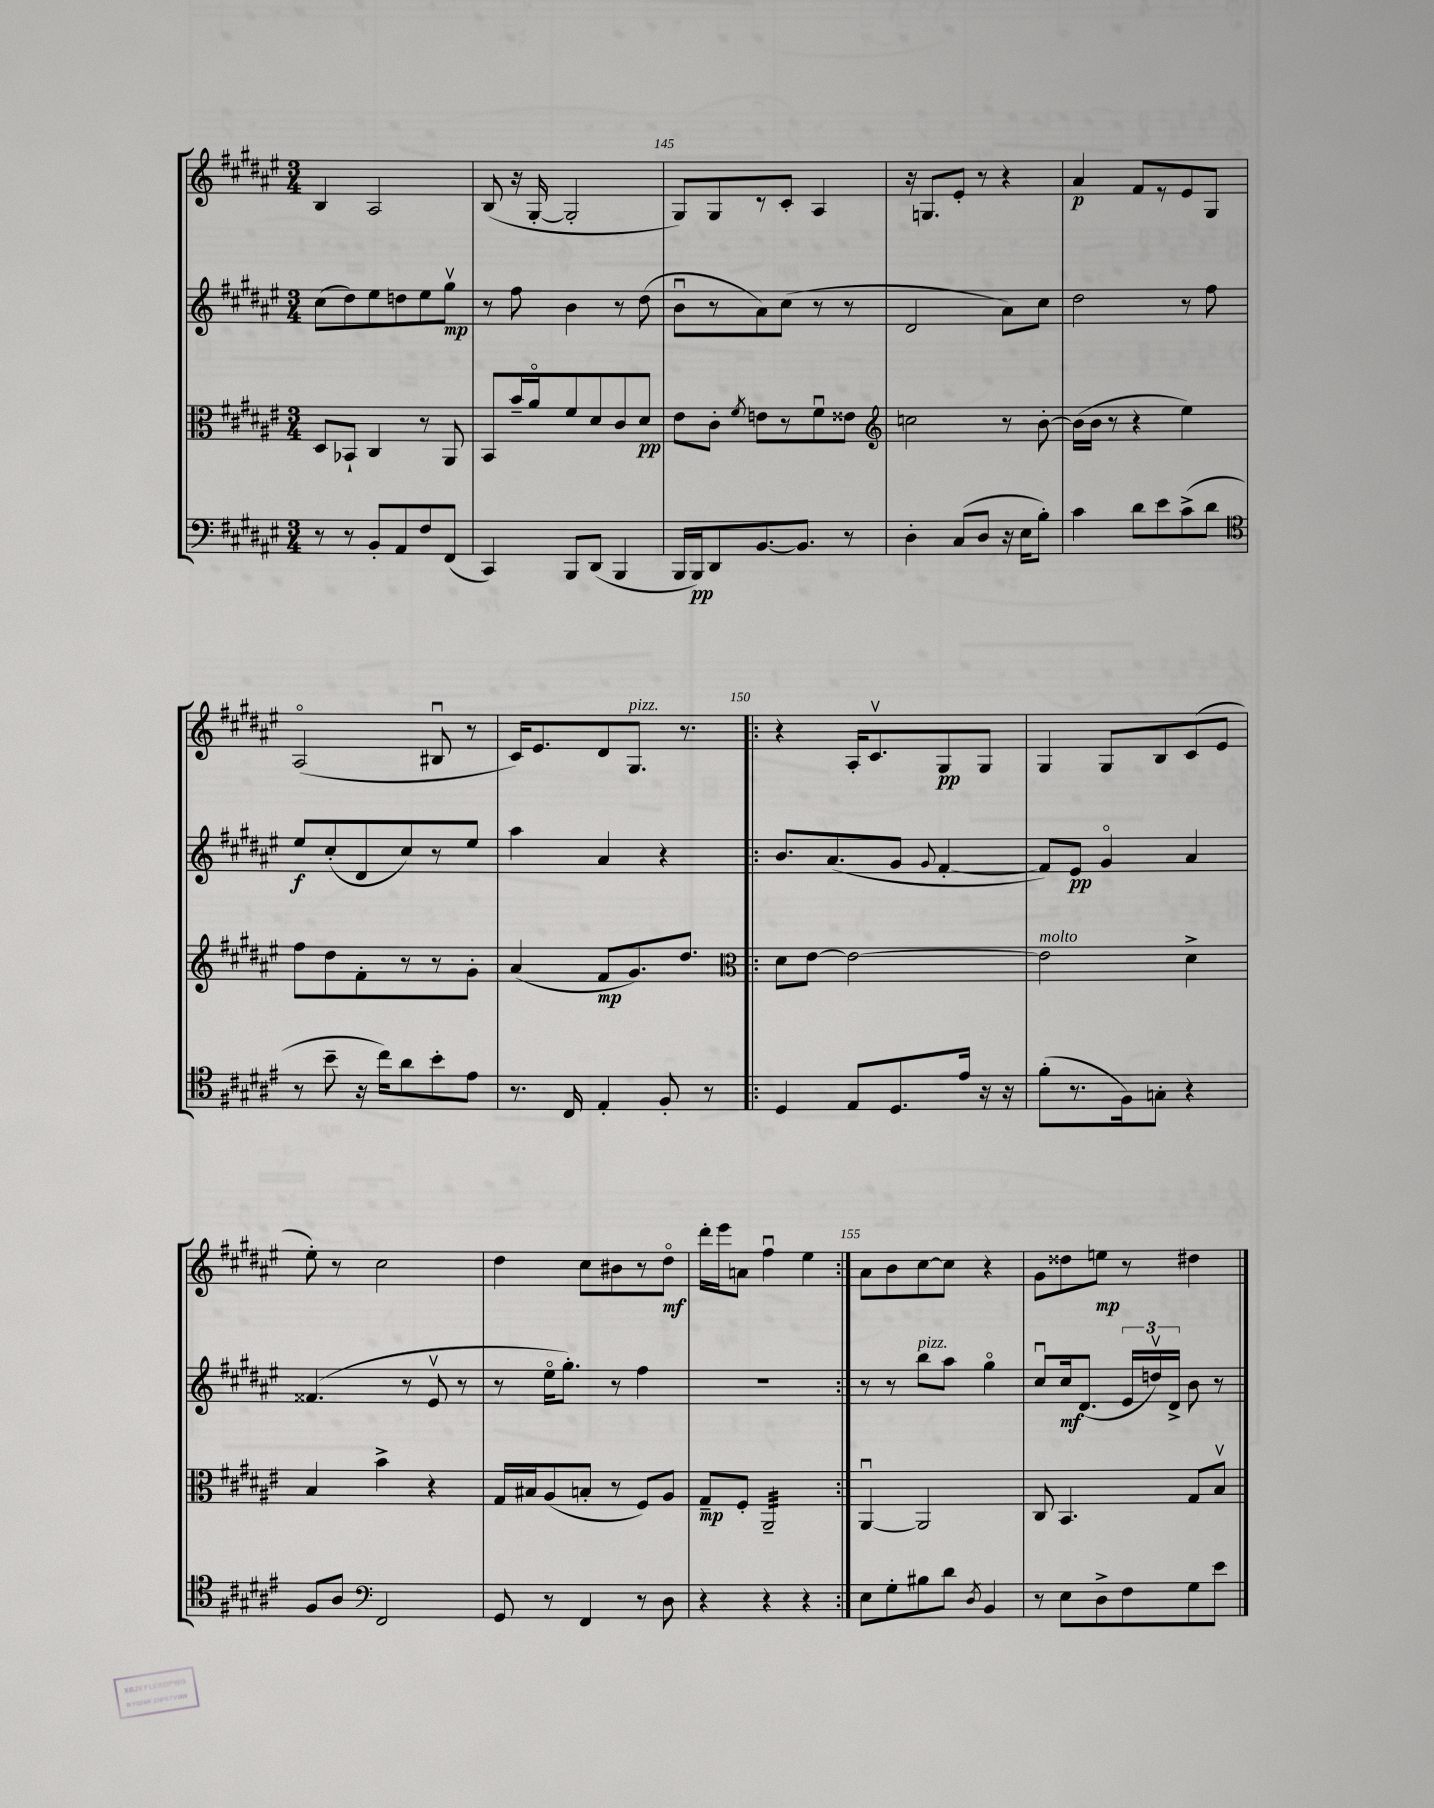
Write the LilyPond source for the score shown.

<<
\new StaffGroup <<
\new Staff = "s0" {
    \clef treble \key fis \major \numericTimeSignature \time 3/4
    \autoBeamOff b4 ais2 |
    b8( r16 gis16~-. gis2-. |
    gis8[) gis8 r8 cis'8]-. ais4 |
    r16 g8.[ eis'8]-. r8 r4 |
    ais'4\p fis'8[ r8 eis'8 gis8] |
    ais2\flageolet( bis8\downbow r8 |
    cis'16[) eis'8. dis'8 gis8.]^\markup { \italic "pizz." } r8. |
    \repeat volta 2 { r4 ais16[-. cis'8.\upbow gis8\pp gis8] |
    gis4 gis8[ b8 cis'8( eis'8] |
    eis''8-.) r8 cis''2 |
    dis''4 cis''8[ bis'8 r8 dis''8]\flageolet\mf |
    dis'''16[-. eis'''16 a'8] fis''4\downbow eis''4 | }
    ais'8[ b'8 cis''8~ cis''8] r4 |
    gis'8[ disis''8 e''8]\mp r8 dis''4 \bar "|." |
}
\new Staff = "s1" {
    \clef treble \key fis \major \numericTimeSignature \time 3/4
    \autoBeamOff cis''8[( dis''8) eis''8 d''8 eis''8 gis''8]\upbow\mp |
    r8 fis''8 b'4 r8 dis''8( |
    b'8[\downbow r8 ais'8) cis''8]( r8 r8 |
    dis'2 ais'8[) cis''8] |
    dis''2 r8 fis''8 |
    eis''8[\f cis''8-.( dis'8 cis''8) r8 eis''8] |
    ais''4 ais'4 r4 |
    \repeat volta 2 { b'8.[ ais'8.( gis'8] \appoggiatura { gis'8 } fis'4~-. |
    fis'8[) eis'8]\pp gis'4\flageolet ais'4 |
    fisis'4.( r8 eis'8\upbow r8 |
    r8 eis''16[\flageolet gis''8.]-.) r8 fis''4 |
    R2. | }
    r8 r8 b''8[^\markup { \italic "pizz." } ais''8] gis''4\flageolet |
    cis''8[\downbow cis''16\mf dis'8.]( \tuplet 3/2 { eis'16[ d''16\upbow) dis'16]-> } b'8 r8 \bar "|." |
}
\new Staff = "s2" {
    \clef alto \key fis \major \numericTimeSignature \time 3/4
    \autoBeamOff dis8[ bes,8]-! cis4 r8 ais,8 |
    b,8[ b'16-- ais'16\flageolet fis'8 dis'8 cis'8 dis'8]\pp |
    eis'8[ cis'8]-. \acciaccatura { fis'8 } e'8[ r8 fis'8\downbow eisis'8] |
    \clef treble c''2 r8 b'8~-. |
    b'16[( b'16] r8 r4 eis''4) |
    fis''8[ dis''8 fis'8-. r8 r8 gis'8]-. |
    ais'4( fis'8[\mp gis'8.) dis''8.] |
    \repeat volta 2 { \clef alto dis'8[ eis'8]~ eis'2~ |
    eis'2^\markup { \italic "molto" } dis'4-> |
    b4 b'4-> r4 |
    gis16[ bis16 ais8( b8]-. r8 fis8[) ais8] |
    gis8[--\mp fis8]-. ais,2:32-- | }
    ais,4~\downbow ais,2 |
    cis8 b,4. gis8[ b8]\upbow \bar "|." |
}
\new Staff = "s3" {
    \clef bass \key fis \major \numericTimeSignature \time 3/4
    \autoBeamOff r8 r8 b,8[-. ais,8 fis8 fis,8]( |
    cis,4) b,,8[ dis,8]( b,,4 |
    b,,16[ b,,16\pp) dis,8 b,8.~ b,8.] r8 |
    dis4-. cis8[( dis8] r16 eis16[ b8]-.) |
    cis'4 dis'8[ eis'8 cis'8->( dis'8] |
    \clef tenor r8 b'8-- r16 cis''16[) ais'8 b'8-. eis'8] |
    r8. cis16 eis4-. fis8-. r8 |
    \repeat volta 2 { dis4 eis8[ dis8. eis'16] r16 r16 |
    fis'8[-.( r8. fis16) g8]-. r4 |
    fis8[ ais8] \clef bass fis,2 |
    gis,8 r8 fis,4 r8 dis8 |
    r4 r4 r4 | }
    eis8[ gis8-. bis8 dis'8] \acciaccatura { dis8 } b,4 |
    r8 eis8[ dis8-> fis8 gis8 eis'8] \bar "|." |
}
>>
>>
\layout { \context { \Score currentBarNumber = #143 \override BarNumber.break-visibility = ##(#f #t #t) barNumberVisibility = #(every-nth-bar-number-visible 5) } }
